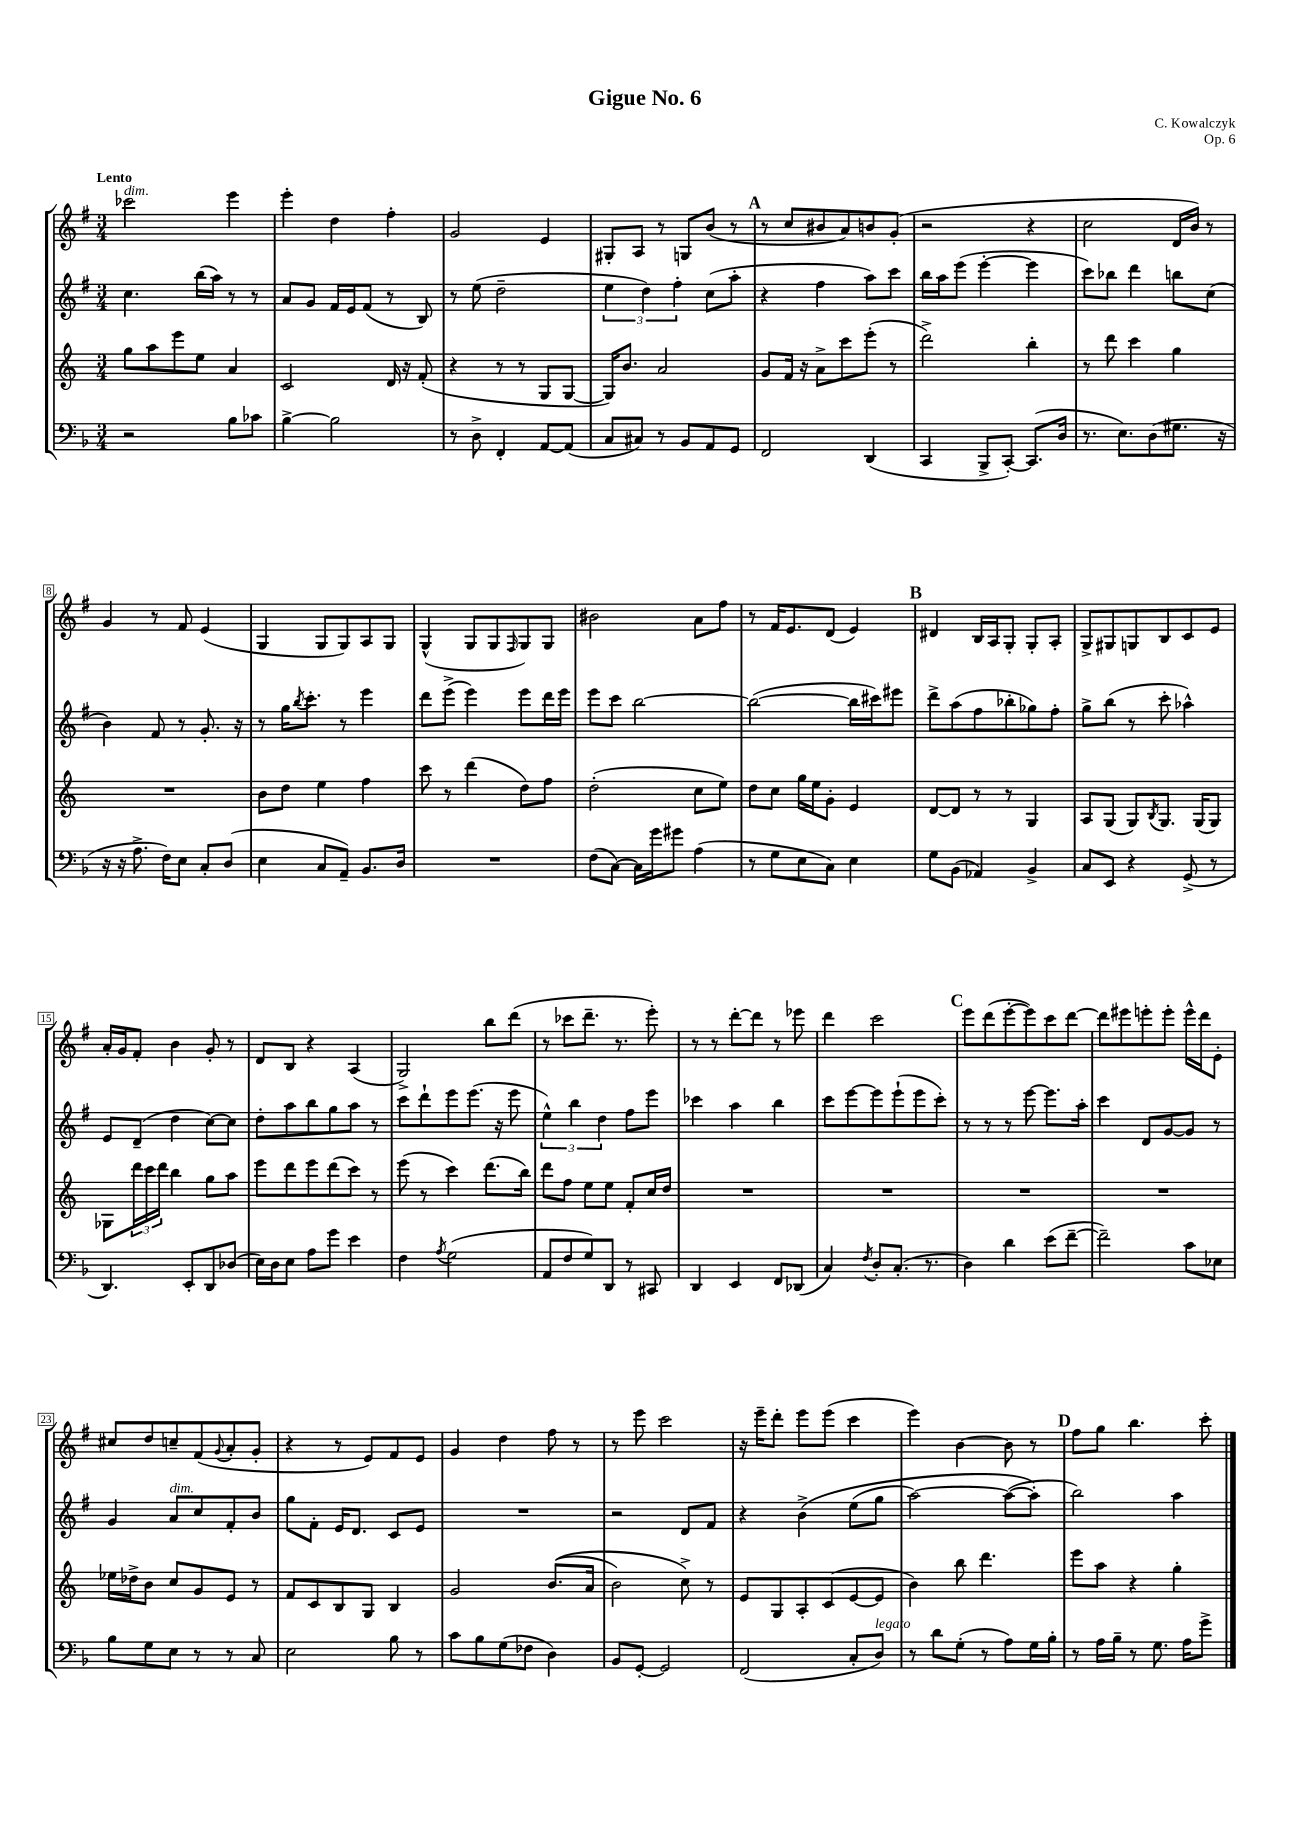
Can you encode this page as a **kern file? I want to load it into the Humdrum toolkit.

**kern	**kern	**kern	**kern
*part4	*part3	*part2	*part1
*staff4	*staff3	*staff2	*staff1
*clefF4	*clefG2	*clefG2	*clefG2
*k[b-]	*k[]	*k[f#]	*k[f#]
*M3/4	*M3/4	*M3/4	*M3/4
=1	=1	=1	=1
!	!	!	!LO:TX:a:B:t=Lento
!	!	!	!LO:TX:a:i:t=dim.
2r	8gg\L	4.cc\	2ccc-X\
.	8aa\	.	.
.	8eee\	.	.
.	8ee\J	(16bb\LL	.
.	.	16aa\JJ)	.
8B-\L	4a/	8r	4eee\
8c-X\J	.	8r	.
=2	=2	=2	=2
[4B-^\	2c/	8a/L	4eee'\
.	.	8g/J	.
2B-\]	.	16f#/LL	4dd\
.	.	16e/J	.
.	.	(8f#/J	.
.	16d/	8r	4ff#'\
.	16r	.	.
.	(8f'/	8B/)	.
=3	=3	=3	=3
8r	4r	8r	2g/
8D^\	.	(8ee\	.
4FF'/	8r	2dd~\	.
.	8r	.	.
[8AA/L	8G/L	.	4e/
(8AA/J]	[8G/J	.	.
=4	=4	=4	=4
8C/L	16G/KL])	6ee\	8G#X'/L
.	8.b/J	.	.
8C#X/J)	.	.	8A/J
.	.	6dd\)	.
8r	2a/	.	8r
.	.	6ff#'\	.
8BB-/L	.	.	8Gn/L
8AA/	.	(8cc\L	(8b/J
8GG/J	.	8aa'\J	8r
!!LO:REH:place=s1:t=A
=5	=5	=5	=5
2FF/	8g/L	4r	8r
.	16f/Jk	.	8cc/L
.	16r	.	.
.	8a^\L	4ff#\	8b#X/
.	8ccc\	.	8a/)
(4DD/	(8eee'\J	8aa\L)	8bn/
.	8r	8ccc\J	(8g'/J
=6	=6	=6	=6
4CC/	2ddd^\)	16bb\LL	2r
.	.	16aa\J	.
.	.	(8eee\J	.
8BBB-^/L	.	[4eee'\	.
[8CC'/J)	.	.	.
(8.CC/L]	4bb'\	4eee\]	4r
16D/Jk	.	.	.
=7	=7	=7	=7
8.r	8r	8ccc\L)	2cc\
.	8ddd\	8bb-X\J	.
8.E\L)	.	.	.
.	4ccc\	4ddd\	.
(8D\	.	.	.
8.G#X\J	4gg\	8bbn\L	16d/LL
.	.	.	16b/JJ)
.	.	(8cc\J	8r
16r	.	.	.
!!LO:LB:g=z
=8	=8	=8	=8
16r	2.r	4b\)	4g/
16r	.	.	.
8.A^\	.	.	.
.	.	8f#/	8r
16F\KL)	.	.	.
8E\J	.	8r	8f#/
8C'/L	.	8.g'/	(4e/
(8D/J	.	.	.
.	.	16r	.
=9	=9	=9	=9
4E\	8b\L	8r	4G/
.	8dd\J	16gg\KL	.
.	.	8qbb/	.
.	.	8.ccc'\J	.
8C/L	4ee\	.	8G/L
8AA~/J)	.	8r	8G/)
8.BB-/L	4ff\	4eee\	8A/
.	.	.	8G/J
16D/Jk	.	.	.
=10	=10	=10	=10
2.r	8ccc\	8ddd\L	(4G^^/
.	8r	(8eee^\J	.
.	(4ddd\	4eee\)	8G/L
.	.	.	8G/
.	.	.	16qqF#/
.	8dd\L)	8eee\L	8G/)
.	8ff\J	16ddd\L	8G/J
.	.	16eee\JJ	.
=11	=11	=11	=11
(8F\L	(2dd'\	8eee\L	2b#X\
[8C\J)	.	8ccc\J	.
16C\LL]	.	[2bb\	.
16g\J	.	.	.
8g#X\J	.	.	.
(4A\	8cc\L	.	8a\L
.	8ee\J)	.	8ff#\J
=12	=12	=12	=12
8r	8dd\L	(2bb\_	8r
8G\L	8cc\J	.	16f#/KL
.	.	.	8.e/
8E\	16gg\LL	.	.
.	16ee\J	.	.
8C\J)	8g'\J	.	(8d/J
4E\	4e/	16bb\LL]	4e/)
.	.	16ccc#X\J)	.
.	.	8eee#X\J	.
!!LO:REH:place=s1:t=B
=13	=13	=13	=13
8G\L	[8d/L	8ddd^\L	4d#X/
(8BB-\J	8d/J]	(8aa\	.
4AA-X/)	8r	8ff#\	16B/LL
.	.	.	16A/J
.	8r	8bb-X'\	8G'/J
4BB-^/	4G/	8gg-X\)	8G'/L
.	.	8ff#'\J	8A'/J
=14	=14	=14	=14
8C/L	8A/L	8gg^\L	8G^/L
8EE/J	(8G/J	(8bb\J	8G#X/
4r	8G/L)	8r	8Gn/
.	8qB/	.	.
.	8.G/J	8ccc'\	8B/
(8GG^/	.	4aa-X^^\)	8c/
.	(16G/KL	.	.
8r	8G/J)	.	8e/J
!!LO:LB:g=z
=15	=15	=15	=15
4.DD/)	8G-X\L	8e/L	16a'/LL
.	.	.	16g/J
.	24ddd\L	(8d~/J	8f#'/J
.	24ccc\	.	.
.	24ddd\JJ	.	.
.	4bb\	4dd\	4b\
8EE'/L	.	.	.
8DD/	8gg\L	[8cc\L)	8g'/
(8D-X/J	8aa\J	8cc\J]	8r
=16	=16	=16	=16
16E\LL)	8eee\L	8dd'\L	8d/L
16D\J	.	.	.
8E\J	8ddd\	8aa\	8B/J
8A\L	8eee\	8bb\	4r
8g\J	(8ddd\	8gg\	.
4e\	8ccc\J)	8aa\J	(4A/
.	8r	8r	.
=17	=17	=17	=17
4F\	(8eee\	8ccc\L	2G^/)
.	8r	8ddd`\	.
8qA/	.	.	.
(2G\	4ccc\)	8eee\	.
.	.	(8.eee\J	.
.	(8.ddd\L	.	8bb\L
.	.	16r	.
.	.	8eee\	(8ddd\J
.	16bb\Jk)	.	.
=18	=18	=18	=18
8AA/L	8ddd\L	6ee^^\)	8r
8F/	8ff\J	.	8ccc-X\L
.	.	6bb\	.
8G/)	8ee\L	.	8.ddd~\J
.	.	6dd\	.
8DD/J	8ee\J	.	.
.	.	.	8.r
8r	8f'/L	8ff#\L	.
8CC#X/	16cc/L	8eee\J	8eee'\)
.	16dd/JJ	.	.
=19	=19	=19	=19
4DD/	2.r	4ccc-X\	8r
.	.	.	8r
4EE/	.	4aa\	[8ddd'\L
.	.	.	8ddd\J]
8FF/L	.	4bb\	8r
(8DD-X/J	.	.	8eee-X\
=20	=20	=20	=20
4C/)	2.r	8ccc\L	4ddd\
.	.	[8eee\	.
8qF/	.	.	.
8D'/L	.	8eee\]	2ccc\
(8.C'/J	.	(8eee`\	.
.	.	8eee\	.
8.r	.	.	.
.	.	8ccc'\J)	.
!!LO:REH:place=s1:t=C
=21	=21	=21	=21
4D\)	2.r	8r	8eee\L
.	.	8r	(8ddd\
4d\	.	8r	[8eee'\
.	.	[8eee\	8eee\])
(8e\L	.	8.eee\L]	8ccc\
[8f~\J	.	.	[8ddd\J
.	.	16aa'\Jk	.
=22	=22	=22	=22
2f~\])	2.r	4ccc\	8ddd\L]
.	.	.	8eee#X\
.	.	8d/L	8eeen'\
.	.	[8g/	8eee'\J
8c\L	.	8g/J]	16eee^^\LL
.	.	.	16ddd\J
8E-X\J	.	8r	8e'\J
!!LO:LB:g=z
=23	=23	=23	=23
8B-\L	16ee-X\LL	4g/	8cc#X/L
.	16dd-X^\J	.	.
8G\	8b\J	.	8dd/
!	!	!LO:TX:a:i:t=dim.	!
8E\J	8cc/L	8a/L	8ccn~/
8r	8g/	8cc/	(8f#/
.	.	.	8qqg/
8r	8e/J	8f#'/	8a'/
8C/	8r	8b/J	8g'/J
=24	=24	=24	=24
2E\	8f/L	8gg\L	4r
.	8c/	8f#'\J	.
.	8B/	16e/KL	8r
.	.	8.d/J	.
.	8G/J	.	8e/L)
8B-\	4B/	8c/L	8f#/
8r	.	8e/J	8e/J
=25	=25	=25	=25
8c\L	2g/	2.r	4g/
8B-\	.	.	.
(8G\	.	.	4dd\
8F-X\J	.	.	.
4D\)	((8.b/L	.	8ff#\
.	.	.	8r
.	16a/Jk	.	.
=26	=26	=26	=26
8BB-/L	2b\)	2r	8r
[8GG'/J	.	.	8eee\
2GG/]	.	.	2ccc\
.	8cc^\)	8d/L	.
.	8r	8f#/J	.
=27	=27	=27	=27
(2FF/	8e/L	4r	16r
.	.	.	16eee~\KL
.	8G/	.	8ddd'\J
.	8A'/	(4b^\	8eee\L
.	(8c/	.	(8eee\J
8C'/L	[8e/	(8ee\L	4ccc\
!LO:TX:a:i:t=legato	!	!	!
8D/J)	8e/J]	8gg\J	.
=28	=28	=28	=28
8r	4b\)	[2aa\)	4eee\)
8d\L	.	.	.
(8G'\J	8bb\	.	[4b\
8r	4.ddd\	.	.
8A\L)	.	(8aa\L_	8b\]
16G\L	.	8aa'\J])	8r
16B-'\JJ	.	.	.
!!LO:REH:place=s1:t=D
=29	=29	=29	=29
8r	8eee\L	2bb\)	8ff#\L
16A\LL	8aa\J	.	8gg\J
16B-~\JJ	.	.	.
8r	4r	.	4.bb\
8.G\	.	.	.
.	4gg'\	4aa\	.
16A\KL	.	.	.
8g^\J	.	.	8ccc'\
==	==	==	==
*-	*-	*-	*-
